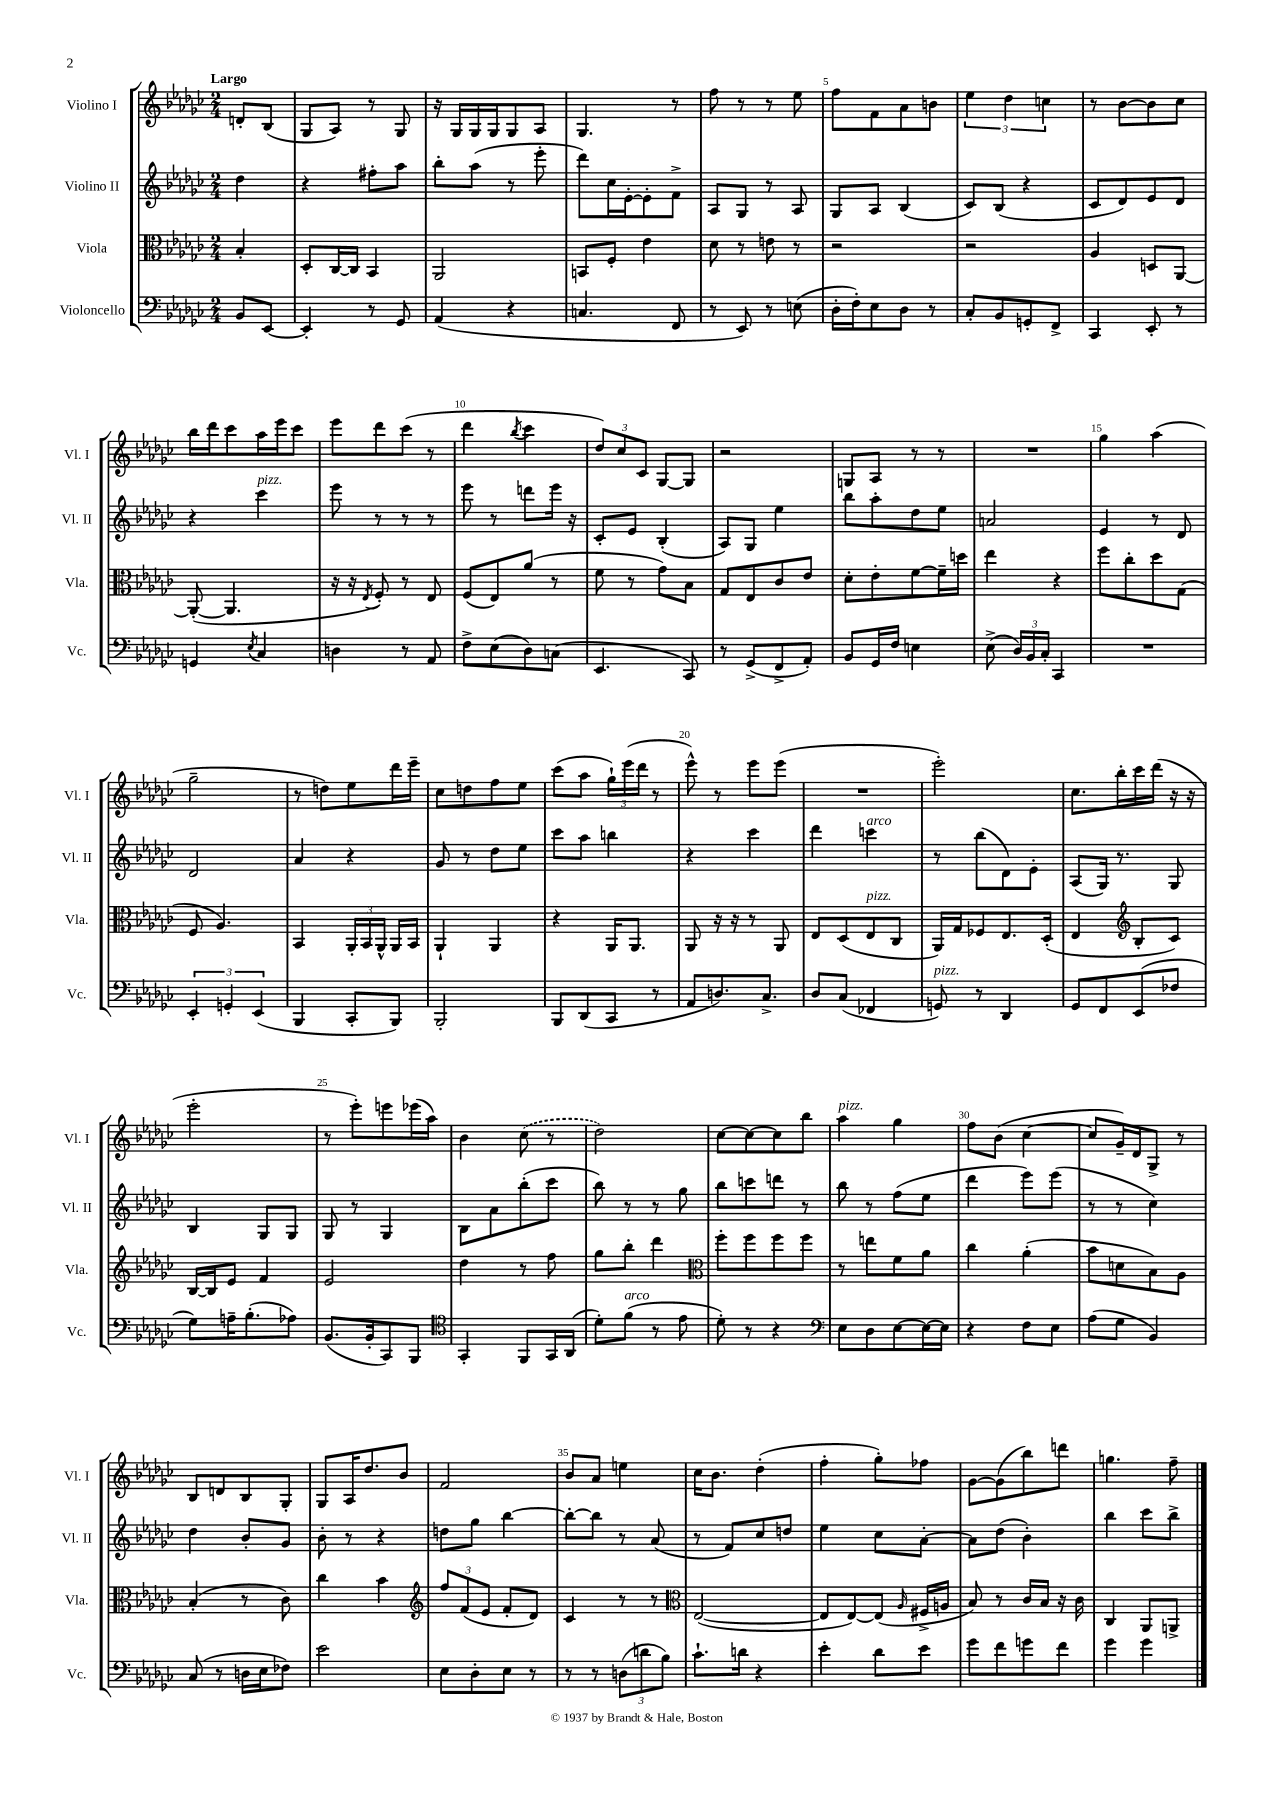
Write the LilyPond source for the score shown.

<<
\new StaffGroup <<
\new Staff = "s0" \with { instrumentName = "Violino I" shortInstrumentName = "Vl. I" } {
    \clef treble \key ges \major \numericTimeSignature \time 2/4 \partial 4 \tempo "Largo"
    \autoBeamOff d'8[-. bes8]( |
    ges8[ aes8]) r8 ges8 |
    r16 ges16[ ges16 ges16 ges8 aes8] |
    ges4. r8 |
    f''8 r8 r8 ees''8 |
    f''8[ f'8 aes'8 b'8] |
    \tuplet 3/2 { ees''4 des''4 c''4 } |
    r8 bes'8[~ bes'8 ces''8] |
    bes''16[ des'''16 ces'''8 aes''16 ees'''16 ces'''8] |
    ees'''8[ des'''8 ces'''8]( r8 |
    des'''4 \acciaccatura { bes''8 } ces'''4 |
    \tuplet 3/2 { des''8[) ces''8 ces'8] } ges8[~ ges8] |
    r2 |
    g8[ aes8] r8 r8 |
    R2 |
    ges''4 aes''4( |
    ges''2-- |
    r8 d''8[) ees''8 des'''16 ees'''16]-- |
    ces''8[ d''8 f''8 ees''8] |
    ces'''8[( aes''8] \tuplet 3/2 { ges''16[-!) ees'''16( des'''16] } r8 |
    ees'''8-^) r8 ees'''8[ ees'''8]( |
    R2 |
    ees'''2-.) |
    ces''8.[ bes''16-. ces'''16 des'''16]( r16 r16 |
    ees'''2-. |
    r8 ees'''8[-.) e'''8 ees'''16( aes''16]) |
    bes'4 \once \slurDashed ces''8( r8 |
    des''2) |
    ces''8[~ ces''8~ ces''8 bes''8] |
    aes''4^\markup { \italic "pizz." } ges''4 |
    f''8[ bes'8]( ces''4~ |
    ces''8[ ges'16--) des'16 ges8]-> r8 |
    bes8[ d'8 bes8 ges8]-. |
    ges8[ aes16 des''8. bes'8] |
    f'2 |
    bes'8[ aes'8] e''4 |
    ces''16[ bes'8.] des''4-.( |
    f''4-. ges''8[-.) fes''8] |
    ges'8[~ ges'8( bes''8) d'''8] |
    g''4. f''8-- \bar "|." |
}
\new Staff = "s1" \with { instrumentName = "Violino II" shortInstrumentName = "Vl. II" } {
    \clef treble \key ges \major \numericTimeSignature \time 2/4 \partial 4
    \autoBeamOff des''4 |
    r4 fis''8[-. aes''8] |
    bes''8[-. aes''8]( r8 ees'''8-. |
    des'''8[) ces''16 ees'16~-. ees'8-. f'8]-> |
    aes8[ ges8] r8 aes8 |
    ges8[ aes8] bes4( |
    ces'8[) bes8]( r4 |
    ces'8[ des'8) ees'8 des'8] |
    r4 ces'''4^\markup { \italic "pizz." } |
    ees'''8 r8 r8 r8 |
    ees'''8 r8 d'''8[ ees'''16] r16 |
    ces'8[-. ees'8] bes4-.( |
    aes8[) ges8] ees''4 |
    bes''8[ aes''8-. des''8 ees''8] |
    a'2 |
    ees'4 r8 des'8 |
    des'2 |
    aes'4 r4 |
    ges'8 r8 des''8[ ees''8] |
    ces'''8[ aes''8] b''4 |
    r4 ces'''4 |
    des'''4 c'''4^\markup { \italic "arco" } |
    r8 bes''8[( des'8) ees'8]-. |
    aes8[( ges16]) r8. ges8 |
    bes4 ges8[ ges8] |
    ges8 r8 ges4 |
    bes8[ aes'8 bes''8-.( ces'''8] |
    bes''8) r8 r8 ges''8 |
    bes''8[ c'''8 d'''8] r8 |
    bes''8 r8 f''8[( ees''8] |
    des'''4 ees'''8[) ees'''8]( |
    r8 r8 ces''4) |
    des''4 bes'8[-. ges'8] |
    bes'8-. r8 r4 |
    d''8[ ges''8] bes''4~ |
    bes''8[~-. bes''8] r8 aes'8( |
    r8 f'8[) ces''8 d''8] |
    ees''4 ces''8[ aes'8]~-. |
    aes'8[ des''8]( bes'4-.) |
    bes''4 ces'''8[ bes''8]-> \bar "|." |
}
\new Staff = "s2" \with { instrumentName = "Viola" shortInstrumentName = "Vla." } {
    \clef alto \key ges \major \numericTimeSignature \time 2/4 \partial 4
    \autoBeamOff bes4-. |
    des8[-. ces16~ ces16] bes,4 |
    aes,2 |
    b,8[ f8]-. ees'4 |
    des'8 r8 e'8 r8 |
    r2 |
    r2 |
    aes4 d8[ aes,8]~ |
    aes,8~-.( aes,4. |
    r16 r16 \acciaccatura { ees8 } f8-.) r8 ees8 |
    f8[( ees8) aes'8]( r8 |
    f'8 r8 ges'8[) bes8] |
    ges8[ ees8 ces'8 ees'8] |
    des'8[-. ees'8-. f'8~ f'16-- d''16] |
    ees''4 r4 |
    f''8[ ces''8-. des''8 ges8]( |
    f8 aes4.) |
    bes,4 \tuplet 3/2 { aes,16[-. bes,16 aes,16]-^ } aes,16[ bes,16] |
    aes,4-! aes,4 |
    r4 aes,16[ aes,8.] |
    aes,8 r16 r16 r8 aes,8 |
    ees8[ des8( ees8^\markup { \italic "pizz." } ces8] |
    aes,16[) ges16 fes8 ees8. des16]-.( |
    ees4 \clef treble bes8[-. ces'8]) |
    bes16[~ bes16 ees'8] f'4 |
    ees'2 |
    des''4 r8 f''8 |
    ges''8[ bes''8]-. des'''4 |
    \clef alto f''8[-. f''8 f''8 f''8] |
    r8 e''8[ f'8 aes'8] |
    ces''4 aes'4-.( |
    bes'8[ d'8 bes8) aes8] |
    bes4-.( r8 ces'8) |
    ces''4 bes'4 |
    \clef treble \tuplet 3/2 { f''8[ f'8( ees'8] } f'8[-. des'8]) |
    ces'4 r8 r8 |
    \clef alto ees2~( |
    ees8[ ees8~) ees8]( \grace { aes16 } fis16[-> a16] |
    bes8) r8 ces'16[ bes16] r16 ces'16 |
    ces4 aes,8[ a,8]-> \bar "|." |
}
\new Staff = "s3" \with { instrumentName = "Violoncello" shortInstrumentName = "Vc." } {
    \clef bass \key ges \major \numericTimeSignature \time 2/4 \partial 4
    \autoBeamOff bes,8[ ees,8]~ |
    ees,4-. r8 ges,8 |
    aes,4( r4 |
    c4. f,8 |
    r8 ees,8) r8 e8( |
    des16[-. f16-.) ees8 des8] r8 |
    ces8[-. bes,8 g,8-. f,8]-> |
    ces,4 ees,8-. r8 |
    g,4 \acciaccatura { ees8 } ces4 |
    d4 r8 aes,8 |
    f8[-> ees8( des8) c8]( |
    ees,4. ces,8) |
    r8 ges,8[->( f,8-> aes,8]-.) |
    bes,8[ ges,16 f16] e4 |
    ees8->( \tuplet 3/2 { des16[) bes,16 ces16]-. } ces,4 |
    R2 |
    \tuplet 3/2 { ees,4-. g,4-. ees,4( } |
    bes,,4 ces,8[-. bes,,8]) |
    bes,,2-. |
    bes,,8[ des,8( ces,8] r8 |
    aes,8[ d8.) ces8.]-> |
    des8[ ces8]( fes,4 |
    g,8^\markup { \italic "pizz." }) r8 des,4 |
    ges,8[ f,8 ees,8( fes8] |
    ges8[) a16-- bes8.-.( aes8]) |
    bes,8.[( bes,16-. ces,8) bes,,8] |
    \clef tenor ges,4-. f,8[ ges,16 aes,16]( |
    des'8[-.) f'8]^\markup { \italic "arco" }( r8 ees'8 |
    des'8-.) r8 r4 |
    \clef bass ees8[ des8 ees8~ ees16~ ees16] |
    r4 f8[ ees8] |
    aes8[( ges8] bes,4) |
    ces8( r8 d16[ ees16 fes8]) |
    ees'2 |
    ees8[ des8-. ees8] r8 |
    r8 r8 \tuplet 3/2 { d8[( d'8 bes8]) } |
    ces'8.[-! d'16] r4 |
    ees'4-. des'8[ ees'8] |
    ges'8[ f'8 g'8 f'8] |
    ges'4 ges'4 \bar "|." |
}
>>
>>
\layout { \context { \Score \override BarNumber.break-visibility = ##(#f #t #t) barNumberVisibility = #(every-nth-bar-number-visible 5) } }
